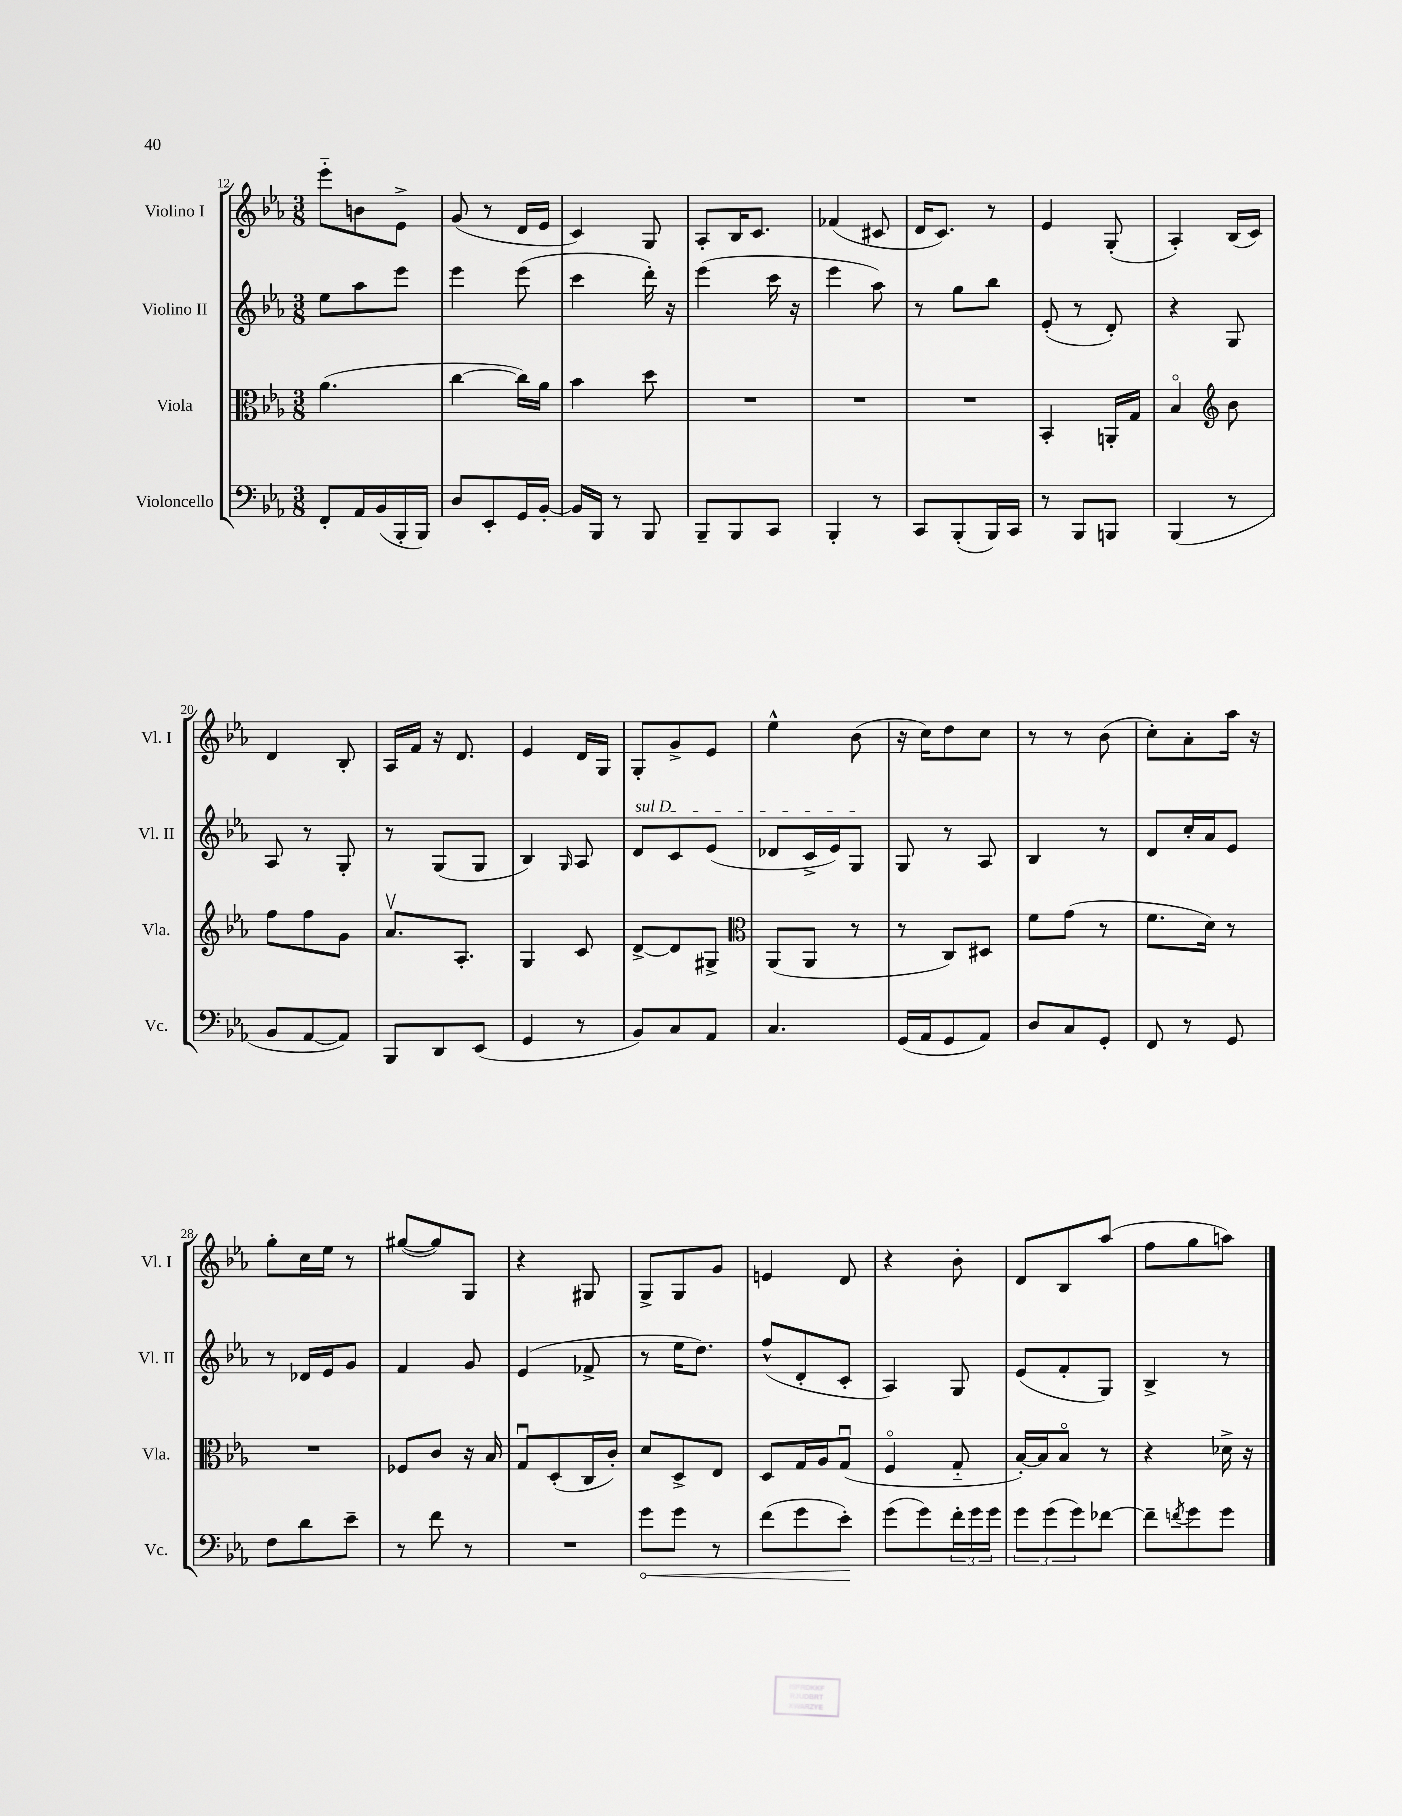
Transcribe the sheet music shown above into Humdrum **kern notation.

**kern	**kern	**kern	**kern
*staff4	*staff3	*staff2	*staff1
*clefF4	*clefC3	*clefG2	*clefG2
*k[b-e-a-]	*k[b-e-a-]	*k[b-e-a-]	*k[b-e-a-]
*M3/8	*M3/8	*M3/8	*M3/8
8FF'	(4.a-	8ee-	8eee-'~
16AA-	.	8aa-	8b
(16BB-	.	.	.
16BBB-'	.	8eee-	8e-^
16BBB-)	.	.	.
=	=	=	=
8D	[4cc	4eee-	(8g
8EE-'	.	.	8r
16GG	16cc])	(8eee-	16d
[16BB-'	16a-	.	16e-
=	=	=	=
16BB-]	4b-	4ccc	4c)
16BBB-	.	.	.
8r	.	.	.
8BBB-	8dd	16ddd')	8G
.	.	16r	.
=	=	=	=
8BBB-~	4.r	(4eee-	8A-'
8BBB-	.	.	16B-
.	.	.	8.c
8CC	.	16ccc	.
.	.	16r	.
=	=	=	=
4BBB-'	4.r	4eee-	(4f-
8r	.	8aa-)	8c#
=	=	=	=
8CC	4.r	8r	16d
.	.	.	8.c)
(8BBB-'	.	8gg	.
16BBB-)	.	8bb-	8r
16CC	.	.	.
=	=	=	=
8r	4BB-'	(8e-'	4e-
8BBB-	.	8r	.
8BBB	16AA'	8d')	(8G'
.	16G	.	.
=	=	=	=
(4BBB-	4B-o	4r	4A-')
*	*clefG2	*	*
8r	8b-	8G	(16B-
.	.	.	16c)
=	=	=	=
8BB-	8ff	8A-	4d
[8AA-	8ff	8r	.
8AA-])	8g	8G'	8B-'
=	=	=	=
8BBB-	8.a-v	8r	16A-
.	.	.	16f
8DD	.	(8G	16r
.	8.A-'	.	8.d
(8EE-	.	8G	.
=	=	=	=
4GG	4G	4B-)	4e-
.	.	16qqG	.
8r	8c	8A-	16d
.	.	.	16G
=	=	=	=
8BB-)	[8d^	8d	8G'
8C	8d]	8c	8g^
8AA-	8G#^	(8e-	8e-
=	=	=	=
*	*clefC3	*	*
4.C	(8AA-	8d-	4ee-^^
.	8AA-	16c^	.
.	.	16e-)	.
.	8r	8G	(8b-
=	=	=	=
(16GG	8r	8G	16r
16AA-	.	.	16cc)
8GG	8C)	8r	8dd
8AA-)	8D#	8A-	8cc
=	=	=	=
8D	8f	4B-	8r
8C	(8g	.	8r
8GG'	8r	8r	(8b-
=	=	=	=
8FF	8.f	8d	8cc')
8r	.	16cc'	8a-'
.	16d)	16a-	.
8GG	8r	8e-	16aa-
.	.	.	16r
=	=	=	=
8F	4.r	8r	8gg'
8d	.	16d-	16cc
.	.	16e-	16ee-
8e-~	.	8g	8r
=	=	=	=
8r	8F-	4f	([8gg#
8f	8c	.	8gg#])
8r	16r	8g	8G
.	16B-	.	.
=	=	=	=
4.r	8Gu	(4e-	4r
.	(8D'	.	.
.	16C	8f-^	8G#
.	16c')	.	.
=	=	=	=
8g	8d	8r	8G^
8g	8D^	16ee-	8G
.	.	8.dd)	.
8r	8E-	.	8g
=	=	=	=
(8f	8D	(8ff^^	4e
8g	16G	8d'	.
.	16A-	.	.
8e-')	(8Gu	8c'	8d
=	=	=	=
(8g	4Fo	4A-)	4r
8g)	.	.	.
24f'	8G'~	8G	8b-'
24g	.	.	.
24g	.	.	.
=	=	=	=
12g	[16B-')	(8e-	8d
.	16B-]	.	.
(12g	.	.	.
.	8B-o	8f'	8B-
12g)	.	.	.
[8f-	8r	8G)	(8aa-
=	=	=	=
8f-~]	4r	4B-^	8ff
8qf	.	.	.
8g	.	.	8gg
8g	16d-^	8r	8aa)
.	16r	.	.
==	==	==	==
*-	*-	*-	*-
